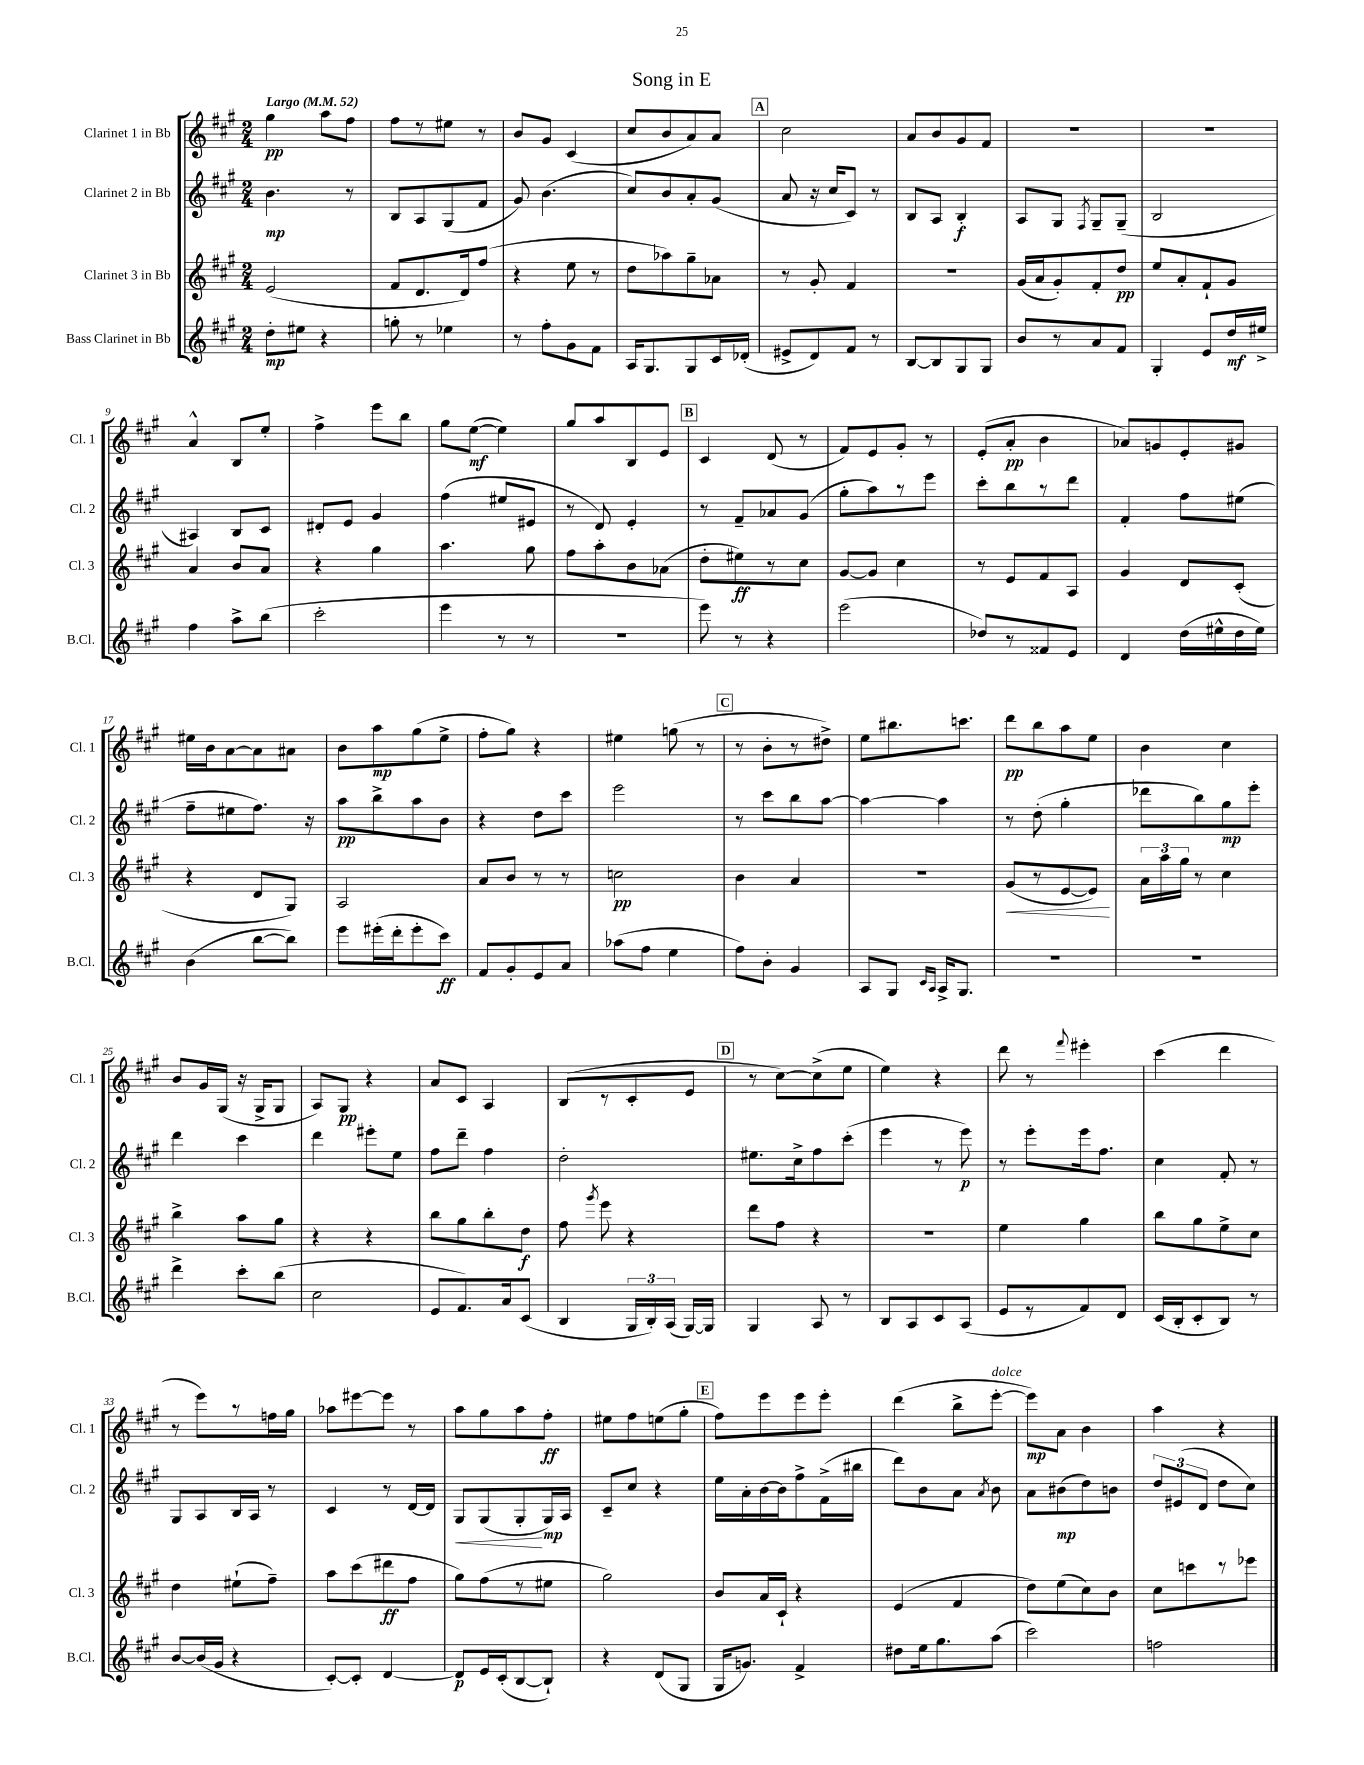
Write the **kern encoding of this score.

**kern	**kern	**kern	**kern
*staff4	*staff3	*staff2	*staff1
*clefG2	*clefG2	*clefG2	*clefG2
*k[f#c#g#]	*k[f#c#g#]	*k[f#c#g#]	*k[f#c#g#]
*M2/4	*M2/4	*M2/4	*M2/4
*MM52	*MM52	*MM52	*MM52
8dd'	(2e	4.b	4gg#
8ee#	.	.	.
4r	.	.	8aa
.	.	8r	8ff#
=	=	=	=
8gg'	8f#	8B	8ff#
8r	8.d	8A	8r
4ee-	.	(8G#	8ee#
.	16d)	.	.
.	(8ff#	8f#	8r
=	=	=	=
8r	4r	8g#)	8b
8ff#'	.	(4.b	8g#
8g#	8ee	.	(4c#
8f#	8r	.	.
=	=	=	=
16A	8dd	8cc#)	8cc#
8.G#	.	.	.
.	8aa-)	8b	8b
8G#	8gg#~	8a'	8a)
16c#	8a-	(8g#	8a
(16d-'	.	.	.
=	=	=	=
8e#^	8r	8a	2cc#
8d)	8g#'	16r	.
.	.	16cc#	.
8f#	4f#	8c#)	.
8r	.	8r	.
=	=	=	=
[8B	2r	8B	8a
8B]	.	8A	8b
8G#	.	4B'	8g#
8G#	.	.	8f#
=	=	=	=
8b	(16g#	8A	2r
.	16a	.	.
8r	8g#')	8G#	.
.	.	8qF#	.
8a	8f#'	8G#~	.
8f#	8dd	(8G#~	.
=	=	=	=
4G#'	8ee	2B	2r
.	8a'	.	.
8e	8f#`	.	.
16dd	8g#	.	.
16ee#^	.	.	.
=	=	=	=
4ff#	4a	4A#)	4a^^
8aa^	8b	8B	8B
(8bb	8a	8c#	8ee'
=	=	=	=
2ccc#'	4r	8d#'	4ff#^
.	.	8e	.
.	4gg#	4g#	8eee
.	.	.	8bb
=	=	=	=
4eee	4.aa	(4ff#	8gg#
.	.	.	([8ee
8r	.	8ee#	4ee])
8r	8gg#	8e#	.
=	=	=	=
2r	8ff#	8r	8gg#
.	8aa'	8d)	8aa
.	8b	4e'	8B
.	(8a-	.	8e
=	=	=	=
8eee)	8dd'	8r	4c#
8r	8ee#)	8f#~	.
4r	8r	8a-	(8d
.	8cc#	(8g#	8r
=	=	=	=
(2eee	[8g#	8gg#'	8f#)
.	8g#]	8aa)	8e
.	4cc#	8r	8g#'
.	.	8eee	8r
=	=	=	=
8dd-)	8r	8ccc#'	(8e'
8r	8e	8bb	8a'
8f##	8f#	8r	4b
8e	8A	8ddd	.
=	=	=	=
4d	4g#	4f#'	8a-)
.	.	.	8g
(16dd	8d	8ff#	8e'
16ee#^^	.	.	.
16dd	(8c#'	(8ee#	8g#
16ee#)	.	.	.
=	=	=	=
(4b	4r	8ff#~	16ee#
.	.	.	16b
.	.	8ee#	[8a
[8bb	8d	8.ff#)	8a]
8bb])	8G#)	.	8a#
.	.	16r	.
=	=	=	=
8eee	2A	8aa	8b
(16eee#'	.	8bb^	8aa
16ddd'	.	.	.
8eee#'	.	8aa	(8gg#
8ccc#)	.	8b	8ee^
=	=	=	=
8f#	8a	4r	8ff#'
8g#'	8b	.	8gg#)
8e	8r	8dd	4r
8a	8r	8ccc#	.
=	=	=	=
(8aa-	2cc	2eee	4ee#
8ff#	.	.	.
4ee	.	.	(8gg
.	.	.	8r
=	=	=	=
8ff#)	4b	8r	8r
8b'	.	8ccc#	8b'
4g#	4a	8bb	8r
.	.	[8aa	8dd#^)
=	=	=	=
8A	2r	4aa_	8ee
8G#	.	.	8.bb#
16qqc#	.	.	.
16qqA	.	.	.
16A^	.	4aa]	.
8.G#	.	.	8.ccc
=	=	=	=
2r	(8g#	8r	8ddd
.	8r	(8dd'	8bb
.	[8e	4gg#'	8aa
.	8e])	.	8ee
=	=	=	=
2r	24a	8ddd-	4b
.	24aa	.	.
.	24gg#	.	.
.	8r	8bb)	.
.	4cc#	8gg#	4cc#
.	.	8eee'	.
=	=	=	=
4ddd^	4bb^	4ddd	8b
.	.	.	16g#
.	.	.	(16G#
8ccc#'	8aa	4ccc#	16r
.	.	.	16G#^
(8bb	8gg#	.	8G#
=	=	=	=
2cc#	4r	4ddd	8A)
.	.	.	8G#
.	4r	8eee#'	4r
.	.	8ee	.
=	=	=	=
8e	8bb	8ff#	8a
8.f#)	8gg#	8ddd~	8c#
.	8bb'	4ff#	4A
16a	.	.	.
(8c#	8dd	.	.
=	=	=	=
4B	8ff#	2dd'	(8B
.	8qggg#	.	.
.	8eee	.	8r
24G#	4r	.	8c#'
24B')	.	.	.
(24A	.	.	.
[16G#)	.	.	8e
16G#]	.	.	.
=	=	=	=
4G#	8ddd	8.ee#	8r
.	8ff#	.	[8cc#)
.	.	16cc#^	.
8A	4r	8ff#	(8cc#^]
8r	.	(8ccc#'	8ee
=	=	=	=
8B	2r	4eee	4ee)
8A	.	.	.
8c#	.	8r	4r
(8A	.	8eee)	.
=	=	=	=
8e	4ee	8r	8ddd
8r	.	8eee'	8r
.	.	.	8qqfff#
8f#)	4gg#	16eee	4eee#'
.	.	8.ff#	.
8d	.	.	.
=	=	=	=
(16c#	8bb	4cc#	(4ccc#
16B'	.	.	.
8c#'	8gg#	.	.
8B)	8ee^	8f#'	4ddd
8r	8cc#	8r	.
=	=	=	=
[8b	4dd	8G#	8r
(16b]	.	8A	8eee)
16g#	.	.	.
4r	(8ee#`	16B	8r
.	.	16A	.
.	8ff#~)	8r	16ff
.	.	.	16gg#
=	=	=	=
[8c#')	8aa	4c#	8aa-
8c#']	(8ccc#	.	[8eee#
[4d	8ddd#	8r	8eee#]
.	8ff#	[16d	8r
.	.	16d]	.
=	=	=	=
8d]	8gg#)	8G#	8aa
16e	(8ff#	(8G#	8gg#
(16c#'	.	.	.
[8B	8r	8G#'	8aa
8B`])	8ee#	16G#)	8ff#'
.	.	16A	.
=	=	=	=
4r	2gg#)	8c#~	8ee#
.	.	8cc#	8ff#
(8d	.	4r	(8ee
8G#	.	.	8gg#'
=	=	=	=
16G#	8b	16ee	8ff#)
8.g)	.	16a'	.
.	16a	[16b	8eee
.	16c#`	16b]	.
4f#^	4r	8ff#^	8eee
.	.	(16f#^	8eee'
.	.	16bb#	.
=	=	=	=
8dd#	(4e	8ddd)	(4ddd
16ee	.	8b	.
8.gg#	.	.	.
.	4f#	8a	8bb^
.	.	8qa	.
(8aa	.	8b	[8eee'
=	=	=	=
2ccc#)	8dd)	8a	8eee])
.	(8ee	(8b#	8a
.	8cc#)	8dd)	4b
.	8b	8b	.
=	=	=	=
2ff	8cc#	12dd	4aa
.	.	(12e#	.
.	8ccc	.	.
.	.	12d	.
.	8r	8dd	4r
.	8eee-	8cc#)	.
==	==	==	==
*-	*-	*-	*-
